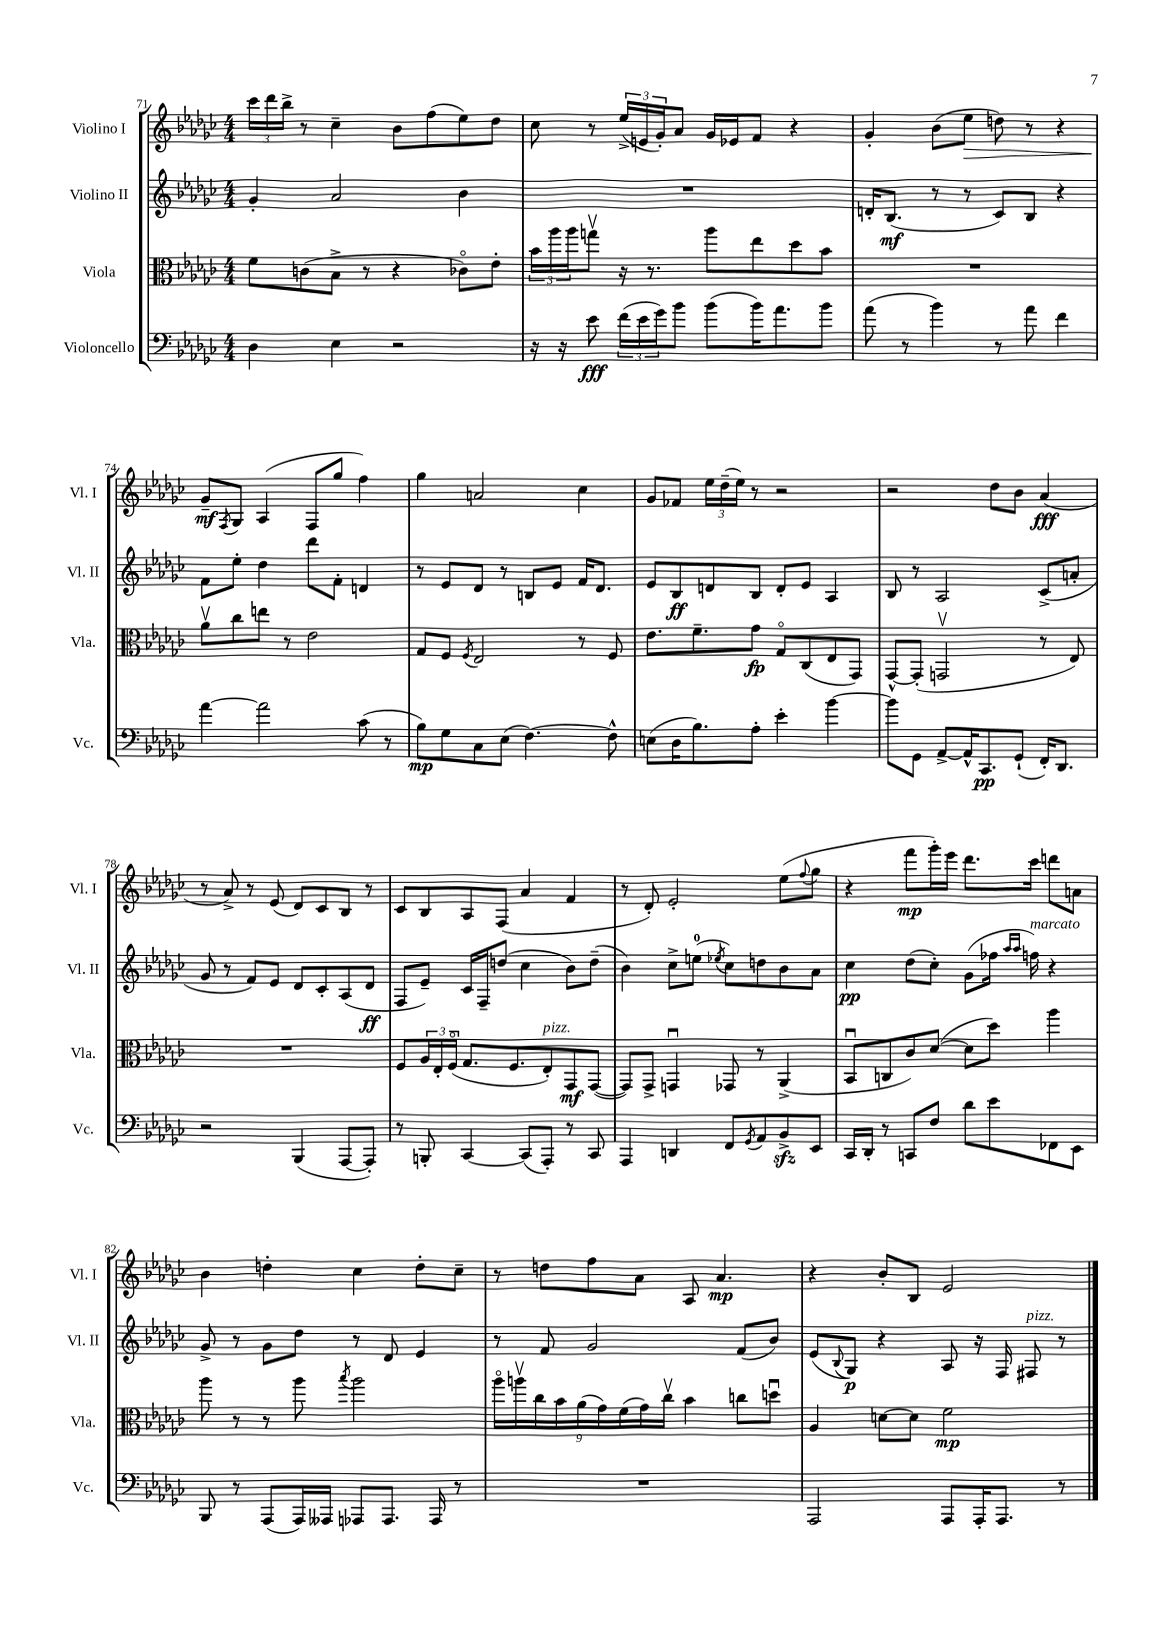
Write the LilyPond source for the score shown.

<<
\new StaffGroup <<
\new Staff = "s0" \with { instrumentName = "Violino I" shortInstrumentName = "Vl. I" } {
    \clef treble \key ges \major \numericTimeSignature \time 4/4
    \tuplet 3/2 { ces'''16 des'''16 bes''16-> } r8 ces''4-- bes'8 f''8( ees''8) des''8 |
    ces''8 r8 \tuplet 3/2 { ees''16->( e'16 ges'16-.) } aes'8 ges'16 ees'16 f'8 r4 |
    ges'4-. bes'8( ees''8\> d''8) r8 r4 |
    ges'8--\mf\! \acciaccatura { f8 } ges8 aes4( f8 ges''8 f''4) |
    ges''4 a'2 ces''4 |
    ges'8 fes'8 \tuplet 3/2 { ees''16 des''16--( ees''16) } r8 r2 |
    r2 des''8 bes'8 aes'4\fff( |
    r8 aes'8->) r8 ees'8( des'8) ces'8 bes8 r8 |
    ces'8 bes8 aes8 f8( aes'4 f'4 |
    r8 des'8-.) ees'2-. ees''8( \appoggiatura { f''8 } ges''8 |
    r4 f'''8\mp ges'''16-.) ees'''16 des'''8. ces'''16 d'''8 a'8 |
    bes'4 d''4-. ces''4 d''8-. ces''8-- |
    r8 d''8 f''8 aes'8 aes8 aes'4.\mp |
    r4 bes'8-. bes8 ees'2 \bar "|." |
}
\new Staff = "s1" \with { instrumentName = "Violino II" shortInstrumentName = "Vl. II" } {
    \clef treble \key ges \major \numericTimeSignature \time 4/4
    ges'4-. aes'2 bes'4 |
    R1 |
    d'16-. bes8.\mf( r8 r8 ces'8) bes8 r4 |
    f'8 ees''8-. des''4 des'''8 f'8-. d'4 |
    r8 ees'8 des'8 r8 b8 ees'8 f'16 des'8. |
    ees'8 bes8\ff d'8 bes8 d'8-. ees'8 aes4 |
    bes8 r8 aes2 ces'8->( a'8-. |
    ges'8 r8 f'8) ees'8 des'8 ces'8-. aes8( des'8\ff |
    f8 ees'8--) ces'16 f16-- d''8( ces''4 bes'8) d''8--( |
    bes'4) ces''8-> e''8-0( \acciaccatura { ees''8 } ces''8) d''8 bes'8 aes'8 |
    ces''4\pp des''8( ces''8-.) ges'8( fes''16 \grace { aes''16 aes''16 } f''16^\markup { \italic "marcato" }) r4 |
    ges'8-> r8 ges'8 des''8 r8 des'8 ees'4 |
    r8 f'8 ges'2 f'8( bes'8) |
    ees'8( \appoggiatura { bes8 } ges8\p) r4 aes8 r16 f16 fis8^\markup { \italic "pizz." } r8 \bar "|." |
}
\new Staff = "s2" \with { instrumentName = "Viola" shortInstrumentName = "Vla." } {
    \clef alto \key ges \major \numericTimeSignature \time 4/4
    f'8 c'8( bes8-> r8 r4 ces'8\flageolet) ees'8-. |
    \tuplet 3/2 { bes'16 aes''16 aes''16 } g''8\upbow r16 r8. aes''8 ees''8 des''8 bes'8 |
    R1 |
    aes'8\upbow ces''8 e''8 r8 ees'2 |
    ges8 f8 \acciaccatura { f8 } ees2 r8 f8 |
    ees'8. f'8.-- ges'8\fp ges8\flageolet ces8( ees8 ges,8) |
    ges,8~-^ ges,8-.( g,2\upbow r8 ees8) |
    R1 |
    f8 \tuplet 3/2 { aes16 ees16-. f16\flageolet( } ges8. f8. ees8-.^\markup { \italic "pizz." }) ges,8\mf ges,8~( |
    ges,8) ges,8-> g,4\downbow ges,8 r8 aes,4->( |
    bes,8\downbow c8 ces'8) des'8~( des'8 des''8) aes''4 |
    aes''8 r8 r8 aes''8 \acciaccatura { bes''8 } aes''2 |
    \tuplet 9/8 { aes''16\flageolet a''16\upbow ces''16 bes'16 aes'16( ges'16) f'16( ges'16) ces''16\upbow } bes'4 c''8 d''8\downbow |
    aes4 d'8~ d'8 f'2\mp \bar "|." |
}
\new Staff = "s3" \with { instrumentName = "Violoncello" shortInstrumentName = "Vc." } {
    \clef bass \key ges \major \numericTimeSignature \time 4/4
    des4 ees4 r2 |
    r16 r16 ees'8\fff \tuplet 3/2 { f'16( ees'16 ges'16) } bes'8 bes'8( bes'16) aes'8. bes'8 |
    aes'8( r8 bes'4) r8 aes'8 f'4 |
    aes'4~ aes'2 ces'8( r8 |
    bes8\mp) ges8 ces8 ees8( f4.~) f8-^ |
    e8( des16 bes8.) aes8-. ees'4-. bes'4~ |
    bes'8 ges,8 aes,8~-> aes,16-^ ces,8.\pp ges,8-!( f,16-.) des,8. |
    r2 bes,,4( aes,,8~ aes,,8-.) |
    r8 b,,8-. ces,4~ ces,8( aes,,8-.) r8 ces,8 |
    aes,,4 d,4 f,8 \acciaccatura { ges,8 } aes,8 bes,8->\sfz ees,8 |
    ces,16 des,16-. r8 c,8 f8 des'8 ees'8 fes,8 ees,8 |
    bes,,8 r8 aes,,8( aes,,16) aeses,,16 aes,,8 aes,,8. aes,,16 r8 |
    R1 |
    aes,,2 aes,,8 aes,,16-. aes,,8. r8 \bar "|." |
}
>>
>>
\layout { \context { \Score currentBarNumber = #71 } }
